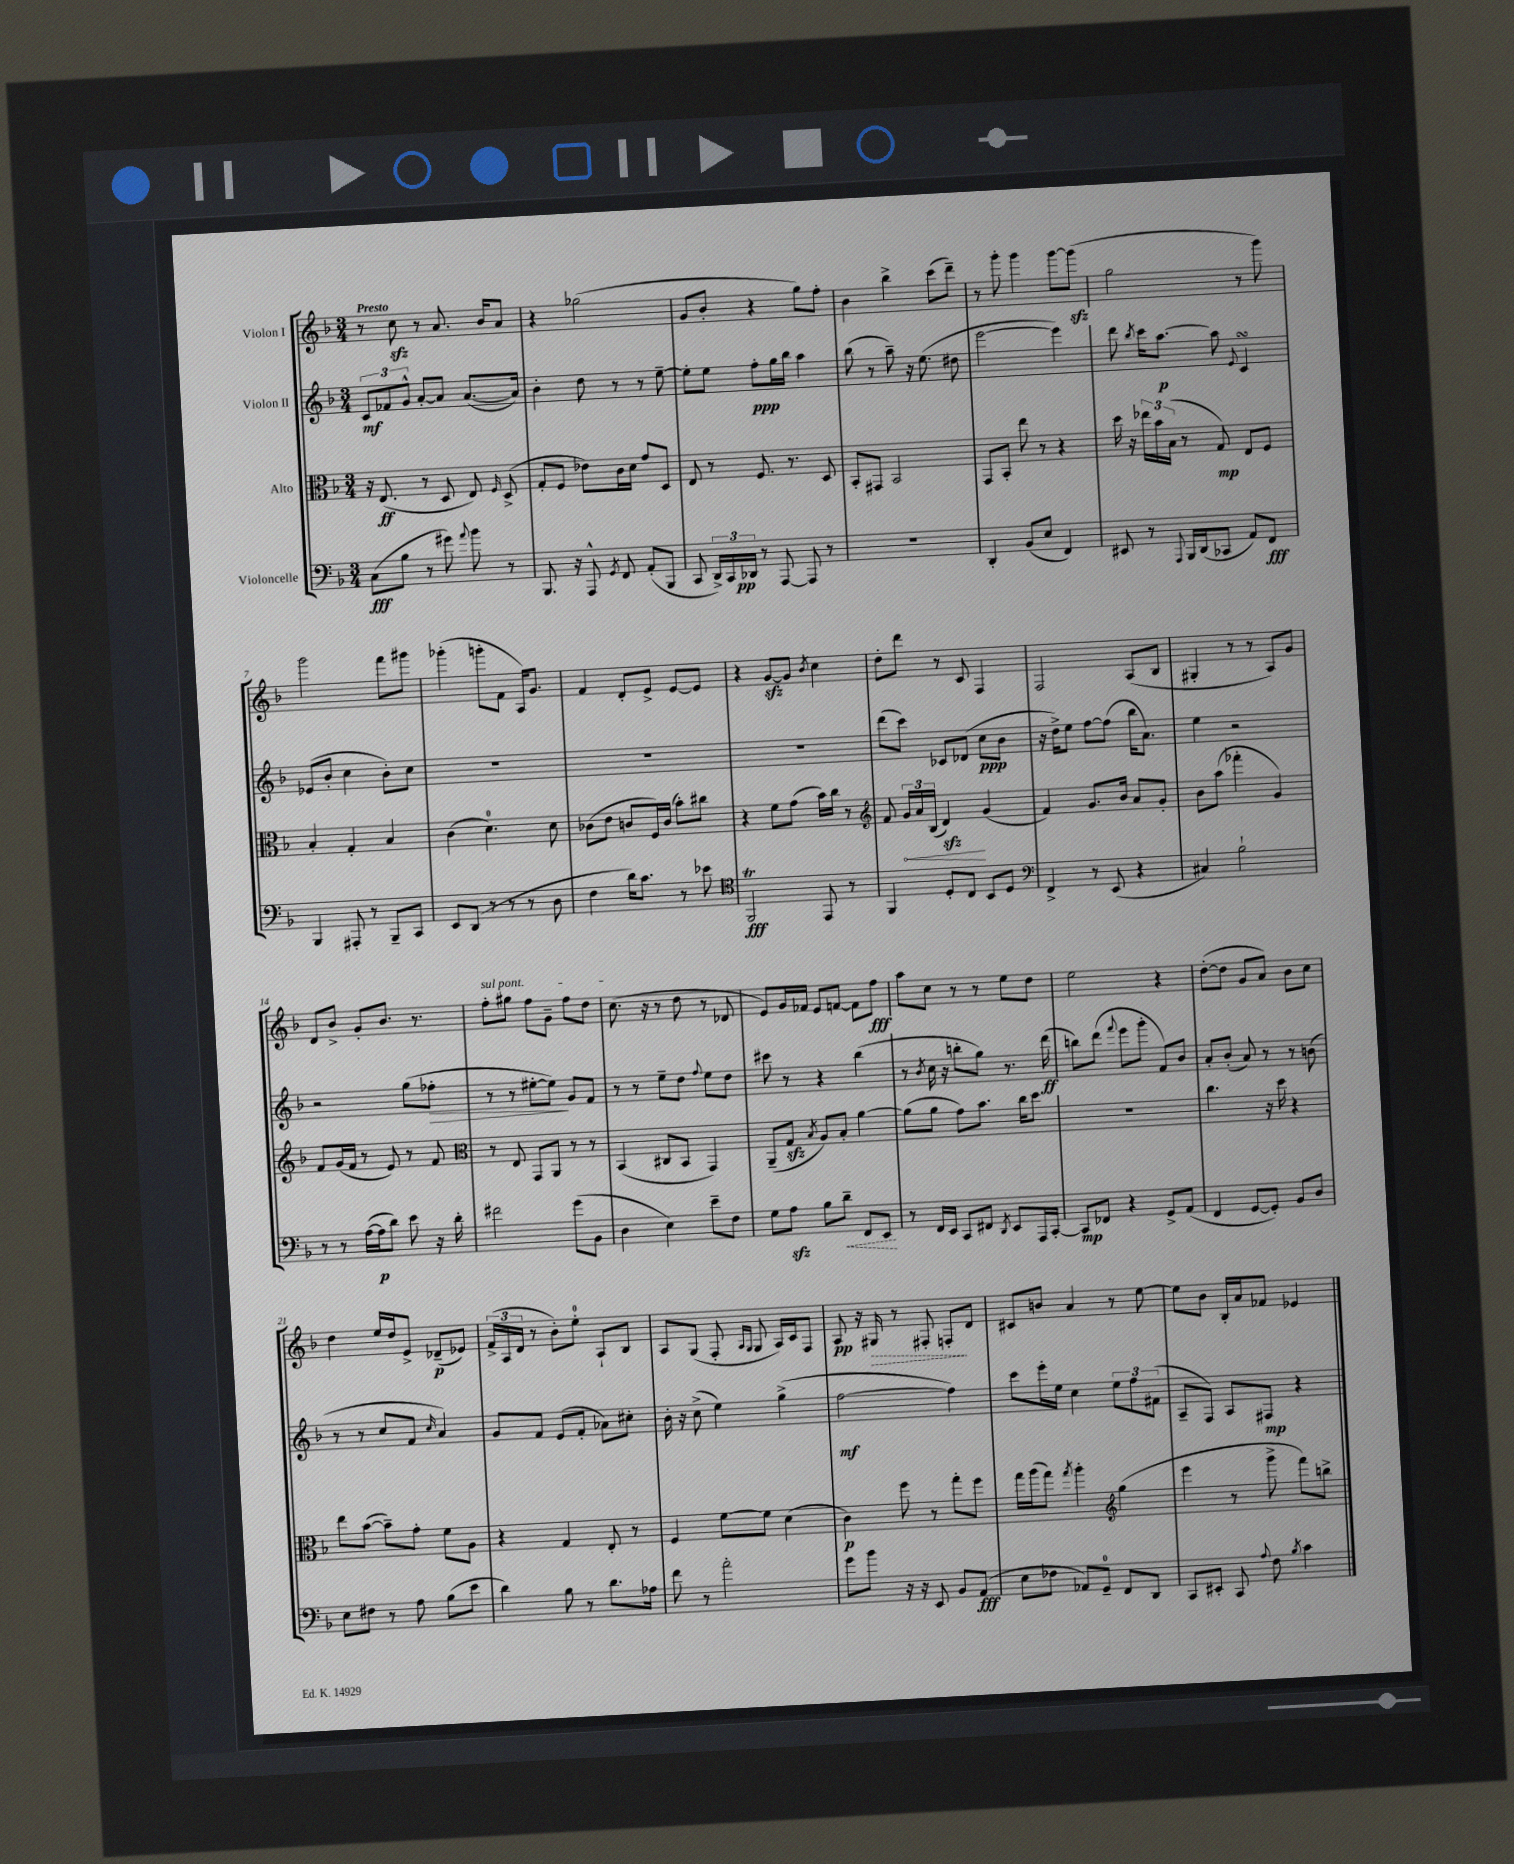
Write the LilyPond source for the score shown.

<<
\new StaffGroup <<
\new Staff = "s0" \with { instrumentName = "Violon I" } {
    \clef treble \key f \major \numericTimeSignature \time 3/4 \tempo "Presto"
    \autoBeamOff r8 c''8\sfz r8 a'8. bes'16[ a'8] |
    r4 ges''2( |
    g'8[ bes'8]-. r4 g''8[) f''8]-. |
    bes'4 bes''4-> c'''8[( d'''8]--) |
    r8 g'''8-. g'''4 g'''8[~ g'''8]\sfz( |
    g''2 r8 g'''8) |
    g'''2 f'''8[ gis'''8] |
    ges'''4-.( g'''8[-. f'8] a16[) g'8.] |
    f'4 d'8[-. e'8]-> e'8[~ e'8] |
    r4 g'8[~\sfz g'8] \acciaccatura { bes'8 } c''4 |
    d''8[-. d'''8] r8 c'8 f4 |
    f2 a8[( bes8] |
    gis4-. r8 r8 a8[) g'8] |
    d'8[ bes'8]-> g'8[-. bes'8.] r8. |
    \once \override TextSpanner.bound-details.left.text = \markup { \italic "sul pont." } f''8[-.\startTextSpan gis''8] f''8[ g'8]-- f''8[ d''8] |
    c''8.\stopTextSpan( r16 r8 d''8 r8 des'8 |
    e'8[) g'16 fes'16] e'8[ f'8]~ f'8[ f''8]\fff |
    a''8[ c''8] r8 r8 e''8[ d''8] |
    e''2 r4 |
    d''8[~-.( d''8] g'8[ a'8]) bes'8[ c''8] |
    d''4 e''16[ d''16 e'8]-> des'8[--\p( ees'8]) |
    \tuplet 3/2 { f'16[->( a16 d'16] } r8 bes'8[-.) e''8]-0-. a8[-! bes8] |
    a8[ g8]( f8-. \grace { a16[ g16] } g8 a16[) c'16 f8] |
    a8\pp r16 \once \override Hairpin.style = #'dashed-line gis16\> r8 fis8-. f8[-.\! d'8] |
    cis'8[ b'8] a'4 r8 e''8~ |
    e''8[ bes'8] bes16[-. a'16 fes'8] ees'4 \bar "|." |
}
\new Staff = "s1" \with { instrumentName = "Violon II" } {
    \clef treble \key f \major \numericTimeSignature \time 3/4
    \autoBeamOff \tuplet 3/2 { c'8[\mf fes'8 g'8]-^ } a'8[~-. a'8] a'8.[~( a'16]) |
    bes'4-. d''8 r8 r8 e''8~-- |
    e''8[-. e''8] f''8[-.\ppp g''16 bes''16] a''4 |
    bes''8( r8 a''8--) r16 e''8.( dis''8 |
    e'''2~ e'''4) |
    d'''8 \acciaccatura { bes''8 } c'''16[ a''8.]~\p a''8 \appoggiatura { e'8 } c'4\turn |
    ees'8[( bes'8]-. c''4 bes'8[-.) c''8] |
    R2. |
    R2. |
    R2. |
    d'''8[( c'''8]) ces'8[ des'8]( c''8[\ppp bes'8] |
    r16 d''16[->) e''8] f''8[~ f''8]( bes''16[ a'8.]) |
    e''4 r2 |
    r2 g''8[( fes''8]-.\> |
    r8 r8 eis''8[~-. eis''8]\!) g'8[ f'8] |
    r8 r8 e''8[-- d''8] \appoggiatura { f''8 } e''8[ d''8] |
    cis'''8 r8 r4 bes''4( |
    r8 \acciaccatura { bes'8 } c''16 r16 b''8[-. g''8]) r8. d'''16\ff( |
    b''8[) d'''8]( \appoggiatura { f'''8 } e'''8[ g'''8]-. f'8[) bes'8] |
    a'8[-. bes'8]-.( a'8) r8 r8 b'8( |
    r8 r8 c''8[ f'8] \grace { c''16 } a'4) |
    g'8[ f'8] e'8[( f'8]-. aes'8[) cis''8]-. |
    bes'16-. r16 c''8->( e''4) g''4->( |
    f''2~\mf f''4) |
    c'''8[ e'''16-. e''16] c''4 \tuplet 3/2 { e''8[ f''8 fis'8]( } |
    a8[-- f8]) a8[ fis8]\mp r4 \bar "|." |
}
\new Staff = "s2" \with { instrumentName = "Alto" } {
    \clef alto \key f \major \numericTimeSignature \time 3/4
    \autoBeamOff r16 e8.\ff( r8 d8 e8) \grace { f16 } d8->( |
    g8[-. f8] ees'8[) c'16 d'16] g'8[ d8] |
    e8 r8 f8. r8. d8 |
    bes,8[-. gis,8] bes,2 |
    g,8[ bes,8]-. e''8 r8 r4 |
    d''16 r16 \tuplet 3/2 { ees''16[ bes'16 bes16]( } r8 g8\mp) e8[ f8] |
    bes4-. g4-. bes4 |
    c'4( d'4.-0) d'8 |
    ces'8[( e'8] c'8[ f16) c'16]( bes'8[-.) cis''8] |
    r4 f'8[ g'8]( bes'16[) c''16] r8 |
    \clef treble f'8 \tuplet 3/2 { \once \override Hairpin.circled-tip = ##t g'16[\< a'16 bes16]( } d'4\sfz\!) g'4( |
    f'4) g'8.[ bes'16] a'8[ g'8]-. |
    bes'8[ a''8]( fes'''4-. g'4) |
    f'8[ g'16( f'16] r8 e'8) r8 f'8 |
    \clef alto r8 e8 g,8[ a,8] r8 r8 |
    bes,4( cis8[ bes,8] g,4) |
    a,8[--( g8]\sfz \acciaccatura { bes8 } a8[) bes8]-. a'4~ |
    a'8[( a'8] g'8[) bes'8.] c''16[ d''8] |
    R2. |
    c''4. r16 d''16 r4 |
    e''8[ bes'8]~( bes'8[--) g'8]-. f'8[ a8] |
    r4 g4 e8-. r8 |
    f4 f'8[~ f'8] d'4( |
    c'4\p) f''8 r8 g''8[-. f''8] |
    g''16[ a''16( g''8]) \acciaccatura { g''8 } a''4-. \clef treble g''4( |
    e'''4 r8 g'''8-> f'''8[) b''8]-> \bar "|." |
}
\new Staff = "s3" \with { instrumentName = "Violoncelle" } {
    \clef bass \key f \major \numericTimeSignature \time 3/4
    \autoBeamOff c8[\fff( bes8] r8 gis'8) \appoggiatura { a'8 } bes'8 r8 |
    bes,,8. r16 a,,8-^ \acciaccatura { g,8 } f,8 a,8[-.( bes,,8] |
    c,8 \tuplet 3/2 { d,16[->) c,16 des,16]\pp } r8 a,,8~ a,,8 r8 |
    R2. |
    d,4-. bes,8[( e8] f,4) |
    eis,8 r8 \appoggiatura { a,,8 } bes,,16[ d,16( ces,8] a,8[) f,8]\fff |
    bes,,4 ais,,8-. r8 bes,,8[-- c,8] |
    e,8[ d,8]( r8 r8 r8 d8 |
    f4 d'16[) c'8.] r8 ees'8 |
    \clef tenor f,2\trill\fff e,8 r8 |
    f,4 d8[-. c8] bes,8[ d8] |
    \clef bass f,4-> r8 e,8( r4 |
    cis4) bes2-! |
    r8 r8 a16[~( a16\p d'8]) e'8 r16 d'16-. |
    fis'2 g'8[( bes,8] |
    d4 e4) e'8[-- f8] |
    g8[ a8]\sfz bes8[ \once \override Hairpin.style = #'dashed-line d'8]--\< f,8[ e,8]\! |
    r8 f,16[ e,16] c,8[ fis,8] \acciaccatura { d,8 } e,8[ a,,16 c,16]~-. |
    c,8[\mp fes,8] r4 g,8[-> a,8]( |
    f,4 g,8[~ g,8]-.) bes,8[ d8] |
    e8[ fis8] r8 a8 bes8[( e'8] |
    d'4) bes8 r8 d'8.[ aes16] |
    f'8 r8 a'2-. |
    g'8[ bes'8] r16 r16 e,8 bes,8[ a,8]\fff( |
    e8[ fes8] aes,8[) g,8]-0-- f,8[ d,8] |
    c,8[ eis,8]-. c,8 \appoggiatura { a8 } f8 \acciaccatura { bes8 } c'4 \bar "|." |
}
>>
>>
